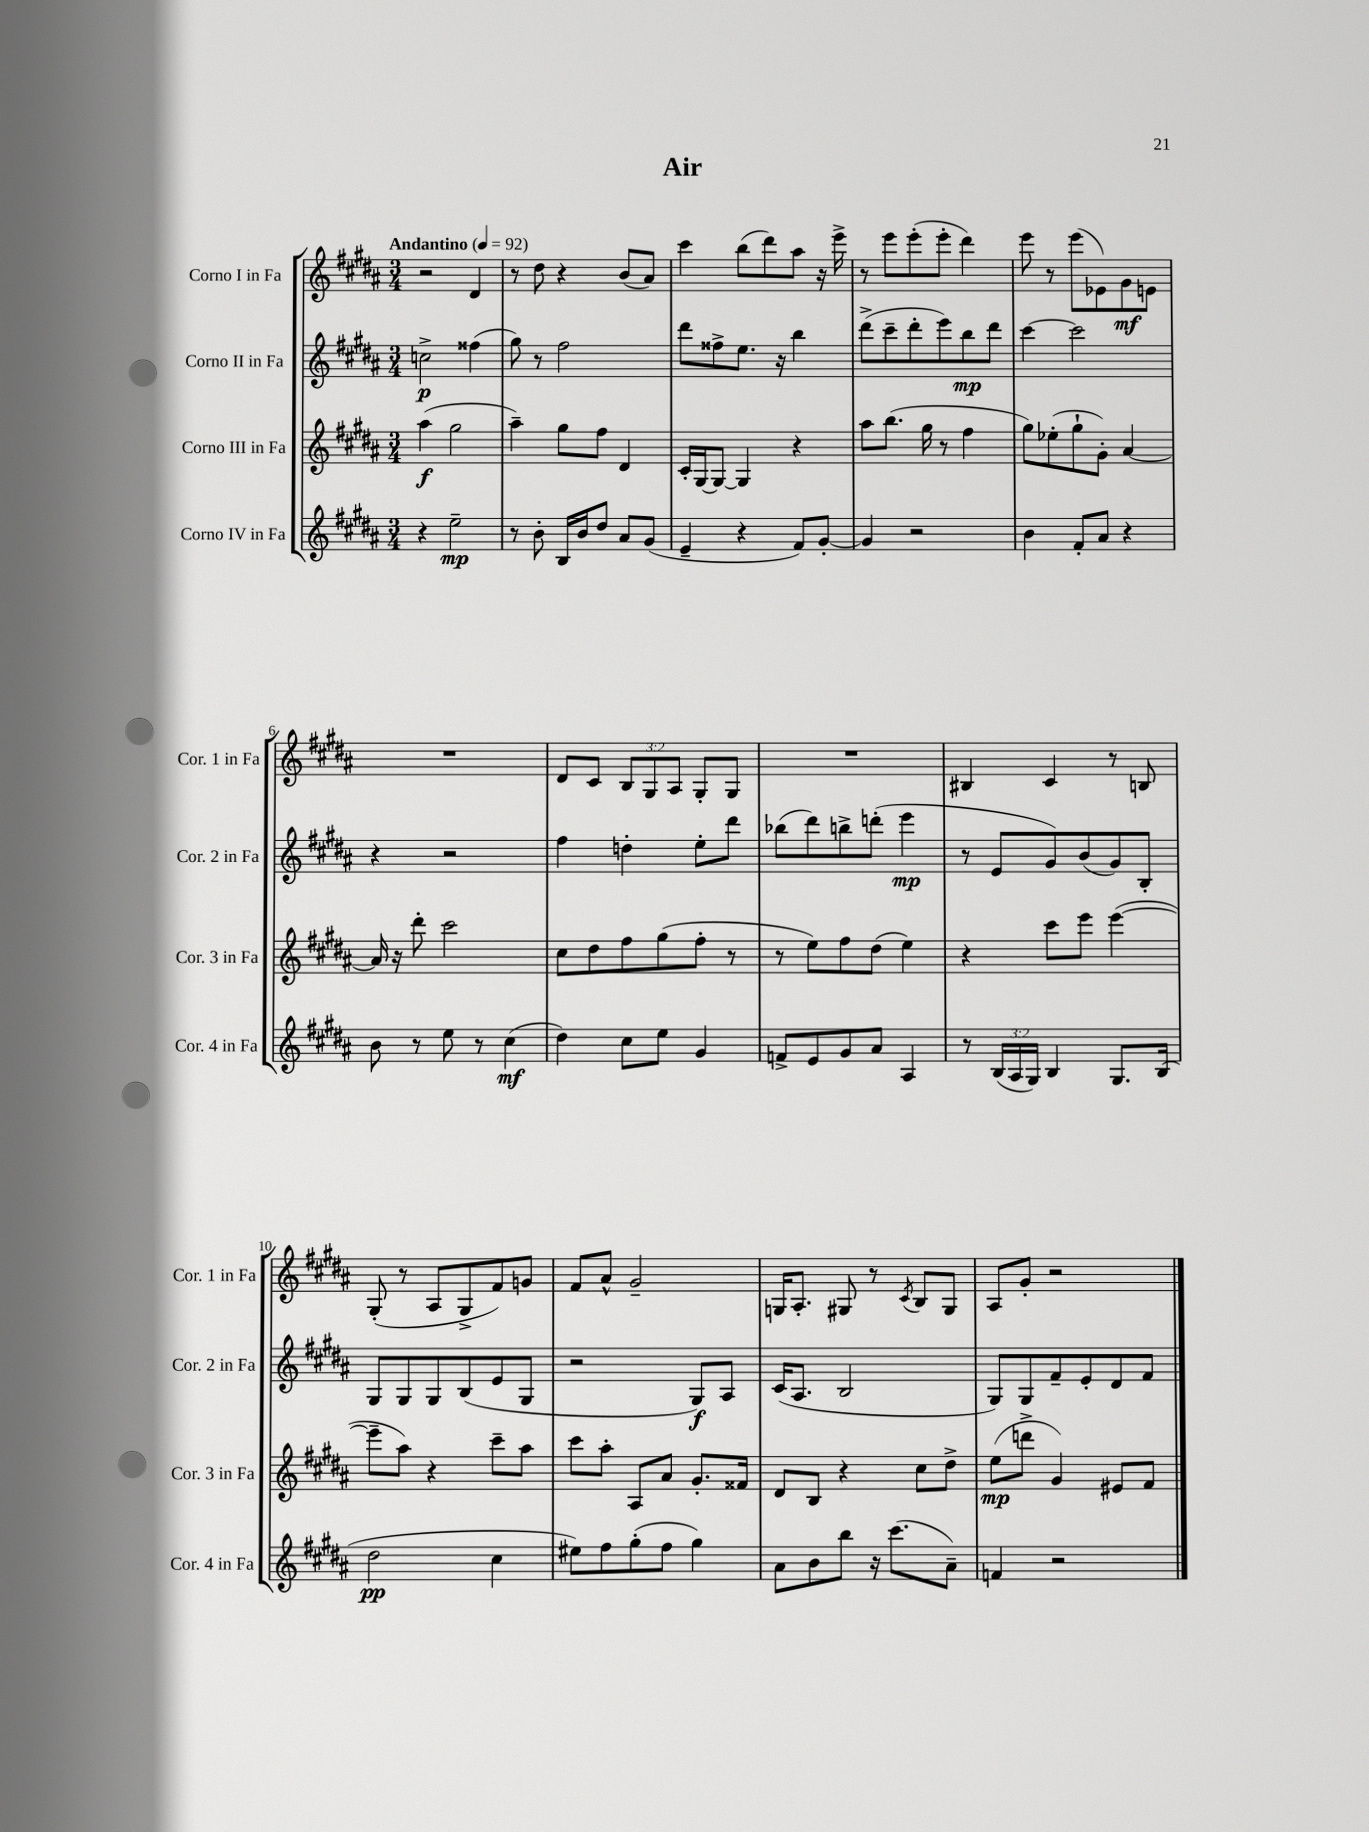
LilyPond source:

\header { title = "Air" }
<<
\new StaffGroup <<
\new Staff = "s0" \with { instrumentName = "Corno I in Fa" shortInstrumentName = "Cor. 1 in Fa" } {
    \clef treble \key b \major \numericTimeSignature \time 3/4 \override Staff.TupletNumber.text = #tuplet-number::calc-fraction-text \tempo "Andantino" 4 = 92
    r2 dis'4 |
    r8 dis''8 r4 b'8( ais'8) |
    cis'''4 b''8( dis'''8) ais''8 r16 e'''16-> |
    r8 e'''8 e'''8-.( e'''8-. dis'''4) |
    e'''8 r8 e'''8( ees'8) gis'8\mf e'8 |
    R2. |
    dis'8 cis'8 \tuplet 3/2 { b8 gis8 ais8 } gis8-. gis8 |
    R2. |
    bis4 cis'4 r8 b8 |
    gis8-.( r8 ais8 gis8-> fis'8) g'8 |
    fis'8 ais'8-^ gis'2-- |
    g16 ais8.-. gis8 r8 \acciaccatura { cis'8 } b8 gis8 |
    ais8 gis'8-. r2 \bar "|." |
}
\new Staff = "s1" \with { instrumentName = "Corno II in Fa" shortInstrumentName = "Cor. 2 in Fa" } {
    \clef treble \key b \major \numericTimeSignature \time 3/4
    c''2->\p fisis''4( |
    gis''8) r8 fis''2 |
    dis'''8 fisis''8-> e''8. r16 b''4 |
    dis'''8->( cis'''8-- dis'''8-. e'''8) b''8\mp dis'''8 |
    cis'''4~ cis'''2 |
    r4 r2 |
    fis''4 d''4-. e''8-. dis'''8 |
    bes''8( dis'''8) b''8-> d'''8-.( e'''4\mp |
    r8 e'8 gis'8) b'8( gis'8) b8-. |
    gis8 gis8 gis8 b8( e'8 gis8 |
    r2 gis8\f) ais8 |
    cis'16( ais8. b2 |
    gis8) gis8 fis'8-- e'8-. dis'8 fis'8 \bar "|." |
}
\new Staff = "s2" \with { instrumentName = "Corno III in Fa" shortInstrumentName = "Cor. 3 in Fa" } {
    \clef treble \key b \major \numericTimeSignature \time 3/4
    ais''4\f( gis''2 |
    ais''4--) gis''8 fis''8 dis'4 |
    cis'16-. gis16~ gis8~ gis4 r4 |
    ais''8 b''8.( gis''16 r8 fis''4 |
    gis''8) ees''8-.( gis''8-! gis'8-.) ais'4~ |
    ais'16 r16 dis'''8-. cis'''2 |
    cis''8 dis''8 fis''8 gis''8( fis''8-. r8 |
    r8 e''8) fis''8 dis''8( e''4) |
    r4 cis'''8 e'''8 e'''4~( |
    e'''8-- ais''8) r4 cis'''8-- ais''8 |
    cis'''8 ais''8-. ais8 ais'8 gis'8.-. fisis'16 |
    dis'8 b8 r4 cis''8 dis''8-> |
    e''8\mp( d'''8-> gis'4) eis'8 fis'8 \bar "|." |
}
\new Staff = "s3" \with { instrumentName = "Corno IV in Fa" shortInstrumentName = "Cor. 4 in Fa" } {
    \clef treble \key b \major \numericTimeSignature \time 3/4 \override Staff.TupletNumber.text = #tuplet-number::calc-fraction-text
    r4 e''2--\mp |
    r8 b'8-. b16 b'16 dis''8 ais'8 gis'8( |
    e'4-- r4 fis'8) gis'8~-. |
    gis'4 r2 |
    b'4 fis'8-. ais'8 r4 |
    b'8 r8 e''8 r8 cis''4\mf( |
    dis''4) cis''8 e''8 gis'4 |
    f'8-> e'8 gis'8 ais'8 ais4 |
    r8 \tuplet 3/2 { b16( ais16 gis16) } b4 gis8. b16( |
    dis''2\pp cis''4 |
    eis''8) fis''8 gis''8-.( fis''8 gis''4) |
    ais'8 b'8 b''8 r16 cis'''8.( ais'8--) |
    f'4 r2 \bar "|." |
}
>>
>>
